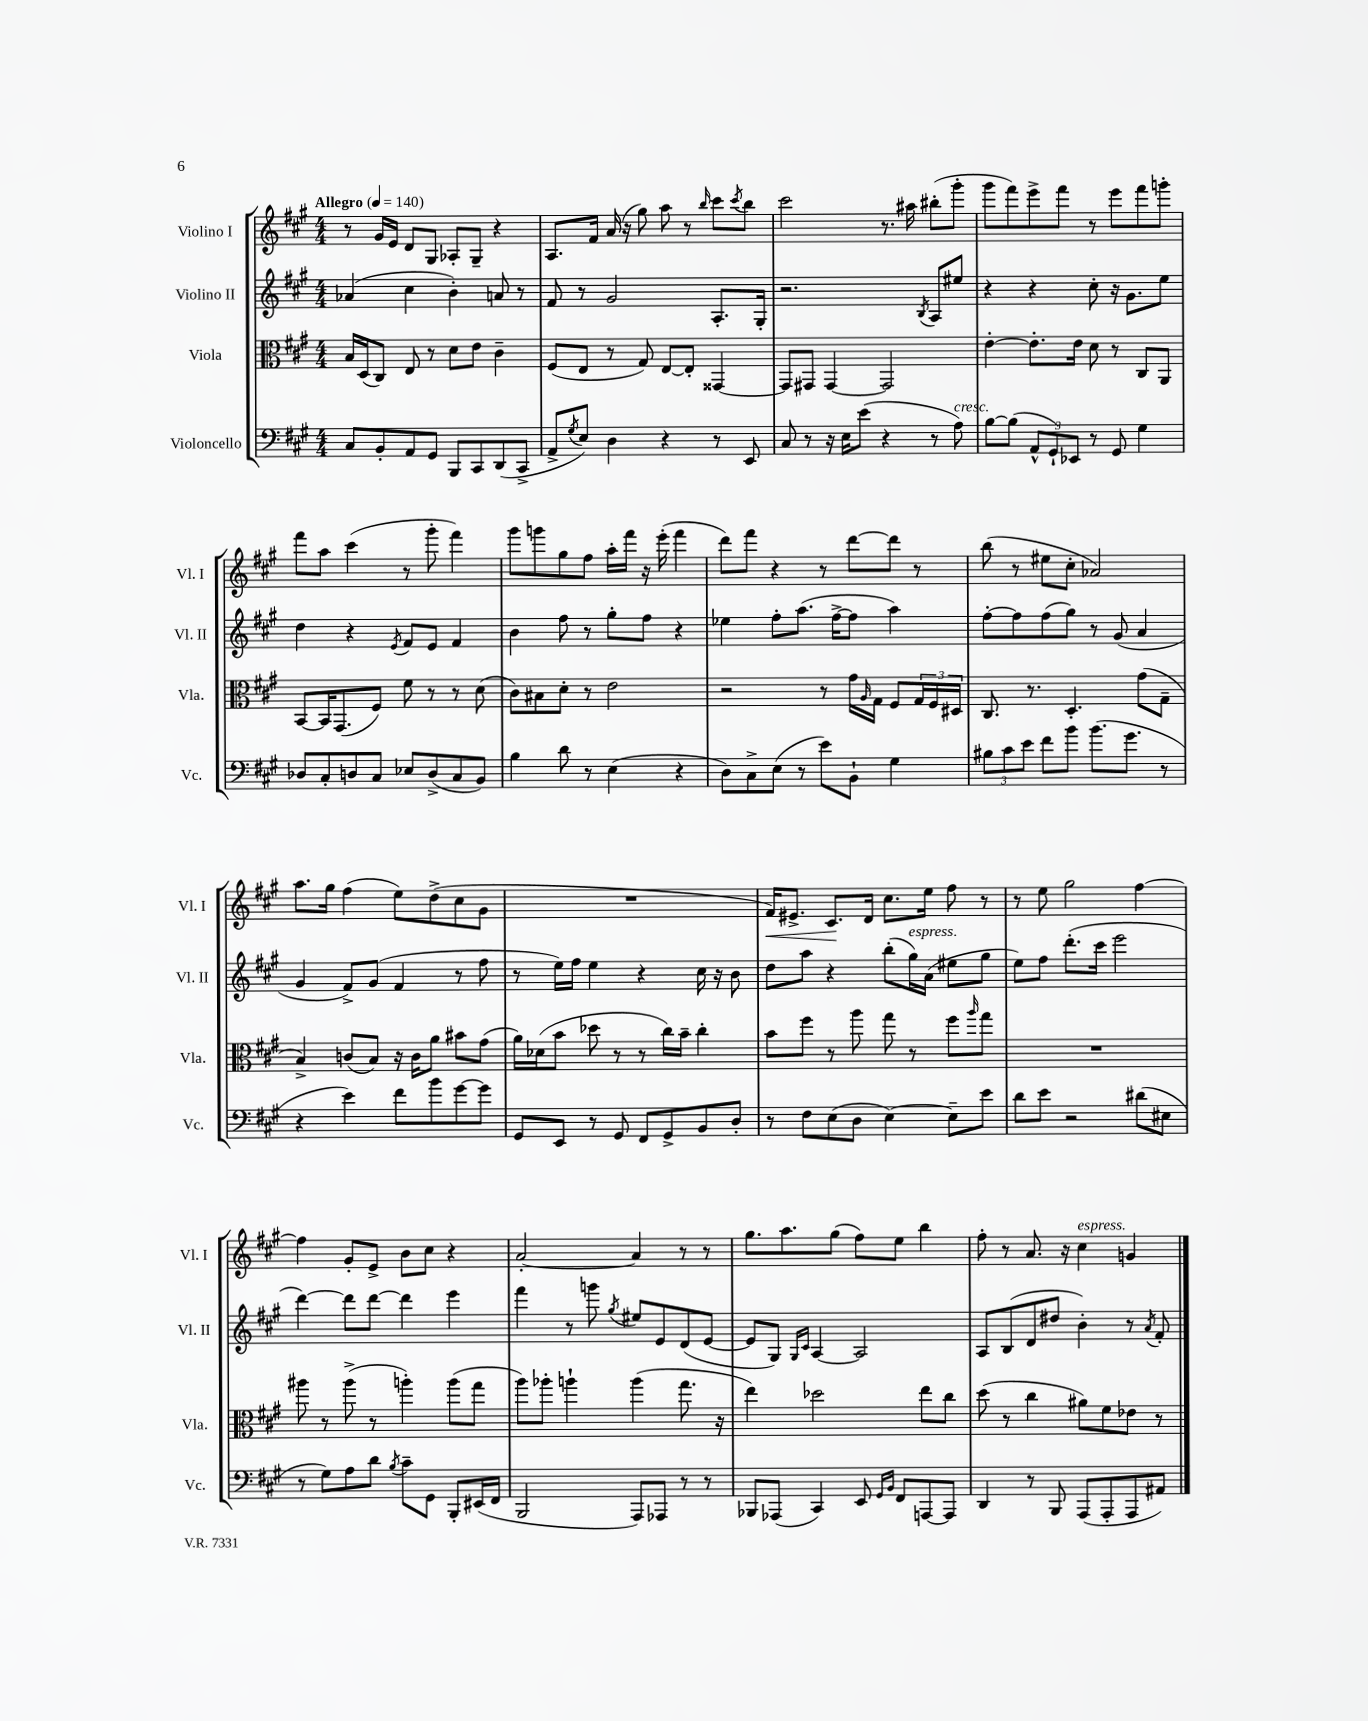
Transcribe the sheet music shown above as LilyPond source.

<<
\new StaffGroup <<
\new Staff = "s0" \with { instrumentName = "Violino I" shortInstrumentName = "Vl. I" } {
    \clef treble \key a \major \numericTimeSignature \time 4/4 \tempo "Allegro" 4 = 140
    r8 gis'16 e'16 d'8 gis8 aes8-. gis8-- r4 |
    a8. fis'16 a'16( r16 gis''8) a''8 r8 \grace { b''16 } cis'''8 \acciaccatura { cis'''8 } b''8 |
    cis'''2 r8. ais''16 bis''8-.( gis'''8-. |
    gis'''8 fis'''8) e'''8-> fis'''8 r8 e'''8 fis'''8 g'''8-. |
    fis'''8 a''8 cis'''4( r8 gis'''8-. fis'''4) |
    gis'''8 g'''8 gis''8 fis''8 a''16-. fis'''16 r16 e'''16-.( fis'''4 |
    d'''8) fis'''8 r4 r8 d'''8~ d'''8 r8 |
    b''8( r8 eis''8 cis''8-. aes'2) |
    a''8. gis''16 fis''4( e''8) d''8->( cis''8 gis'8 |
    R1 |
    fis'16\<) eis'8.-> cis'8.\! d'16 cis''8. e''16 fis''8 r8 |
    r8 e''8 gis''2 fis''4~ |
    fis''4 gis'8-. e'8-> b'8 cis''8 r4 |
    a'2~-. a'4 r8 r8 |
    gis''8. a''8. gis''8( fis''8) e''8 b''4 |
    fis''8-. r8 a'8. r16 cis''4^\markup { \italic "espress." } g'4 \bar "|." |
}
\new Staff = "s1" \with { instrumentName = "Violino II" shortInstrumentName = "Vl. II" } {
    \clef treble \key a \major \numericTimeSignature \time 4/4
    aes'4( cis''4 b'4-.) a'8 r8 |
    fis'8 r8 gis'2 a8.-. gis16-. |
    r2. \acciaccatura { b8 } a8 eis''8 |
    r4 r4 cis''8-. r16 gis'8. e''8 |
    d''4 r4 \acciaccatura { e'8 } fis'8 e'8 fis'4 |
    b'4 fis''8 r8 gis''8-. fis''8 r4 |
    ees''4 fis''8-. a''8.( fis''16~-> fis''8 a''4) |
    fis''8~-. fis''8 fis''8( gis''8) r8 gis'8( a'4 |
    gis'4 fis'8->) gis'8( fis'4 r8 fis''8 |
    r8 e''16) fis''16 e''4 r4 cis''16 r16 b'8 |
    d''8 a''8 r4 b''8-.( gis''16^\markup { \italic "espress." }) a'16( eis''8 gis''8 |
    e''8) fis''8 d'''8.-.( cis'''16 e'''2 |
    d'''4~) d'''8 d'''8~ d'''4 e'''4 |
    fis'''4 r8 g'''8 \acciaccatura { gis''8 } eis''8 e'8 d'8( e'8~ |
    e'8 gis8) \grace { gis16 cis'16 } a4~ a2 |
    a8 b8( d'8 dis''8 b'4-.) r8 \acciaccatura { a'8 } fis'8-. \bar "|." |
}
\new Staff = "s2" \with { instrumentName = "Viola" shortInstrumentName = "Vla." } {
    \clef alto \key a \major \numericTimeSignature \time 4/4
    b16 d16( cis8) e8 r8 d'8 e'8 cis'4-- |
    fis8( e8 r8 gis8) e8~ e8-. gisis,4~ |
    gisis,8 gis,8 gis,4~ gis,2 |
    e'4~-. e'8.-. e'16 d'8 r8 cis8 a,8 |
    b,8~ b,16 gis,8.( fis8) fis'8 r8 r8 d'8( |
    cis'8) bis8 d'8-. r8 e'2 |
    r2 r8 gis'16 \grace { a16 } gis16 fis8 \tuplet 3/2 { gis16 fis16 dis16 } |
    cis8. r8. d4.-. gis'8( gis8-- |
    b4->) c'8( b8) r16 c'16 a'8 bis'8 gis'8( |
    a'16) des'16( b'8 des''8 r8 r8 cis''16) b'16-- cis''4-. |
    b'8 fis''8 r8 a''8 gis''8 r8 fis''8 \grace { a''16 } gis''8 |
    R1 |
    ais''8 r8 ais''8->( r8 a''4-.) a''8( gis''8 |
    a''8) aes''8-. a''4-! a''4( gis''8. r16 |
    e''4) des''2 e''8 cis''8 |
    d''8( r8 cis''4 ais'8) fis'8 ees'8 r8 \bar "|." |
}
\new Staff = "s3" \with { instrumentName = "Violoncello" shortInstrumentName = "Vc." } {
    \clef bass \key a \major \numericTimeSignature \time 4/4
    cis8 b,8-. a,8 gis,8 b,,8 cis,8 d,8( cis,8-> |
    a,8-> \acciaccatura { gis8 } e8) d4 r4 r8 e,8 |
    cis8 r8 r16 e16 e'8( r4 r8 a8^\markup { \italic "cresc." }) |
    b8~ b8( \tuplet 3/2 { a,8-^ gis,8-!) ees,8 } r8 gis,8 gis4 |
    des8 cis8-. d8 cis8 ees8 d8->( cis8 b,8) |
    b4 d'8 r8 e4( r4 |
    d8) cis8-> e8( r8 e'8) b,8-! gis4 |
    \tuplet 3/2 { bis8 cis'8 e'8 } fis'8 b'8 b'8.( gis'8. r8 |
    r4 e'4) fis'8 b'8 gis'8~ gis'8 |
    gis,8 e,8 r8 gis,8 fis,8 gis,8-> b,8 d8-. |
    r8 fis8 e8( d8 e4~) e8-- e'8 |
    d'8 e'8 r2 dis'8( eis8 |
    r8 gis8) a8 d'8 \acciaccatura { b8 } cis'8-- gis,8 b,,8-. eis,16( fis,16 |
    b,,2 a,,8) aes,,8 r8 r8 |
    bes,,8 aes,,8( cis,4) e,8 \grace { gis,16 b,16 } fis,8 a,,8~ a,,8 |
    d,4 r8 b,,8 a,,8( a,,8-. a,,8 ais,8) \bar "|." |
}
>>
>>
\layout { \context { \Score \remove "Bar_number_engraver" } }
